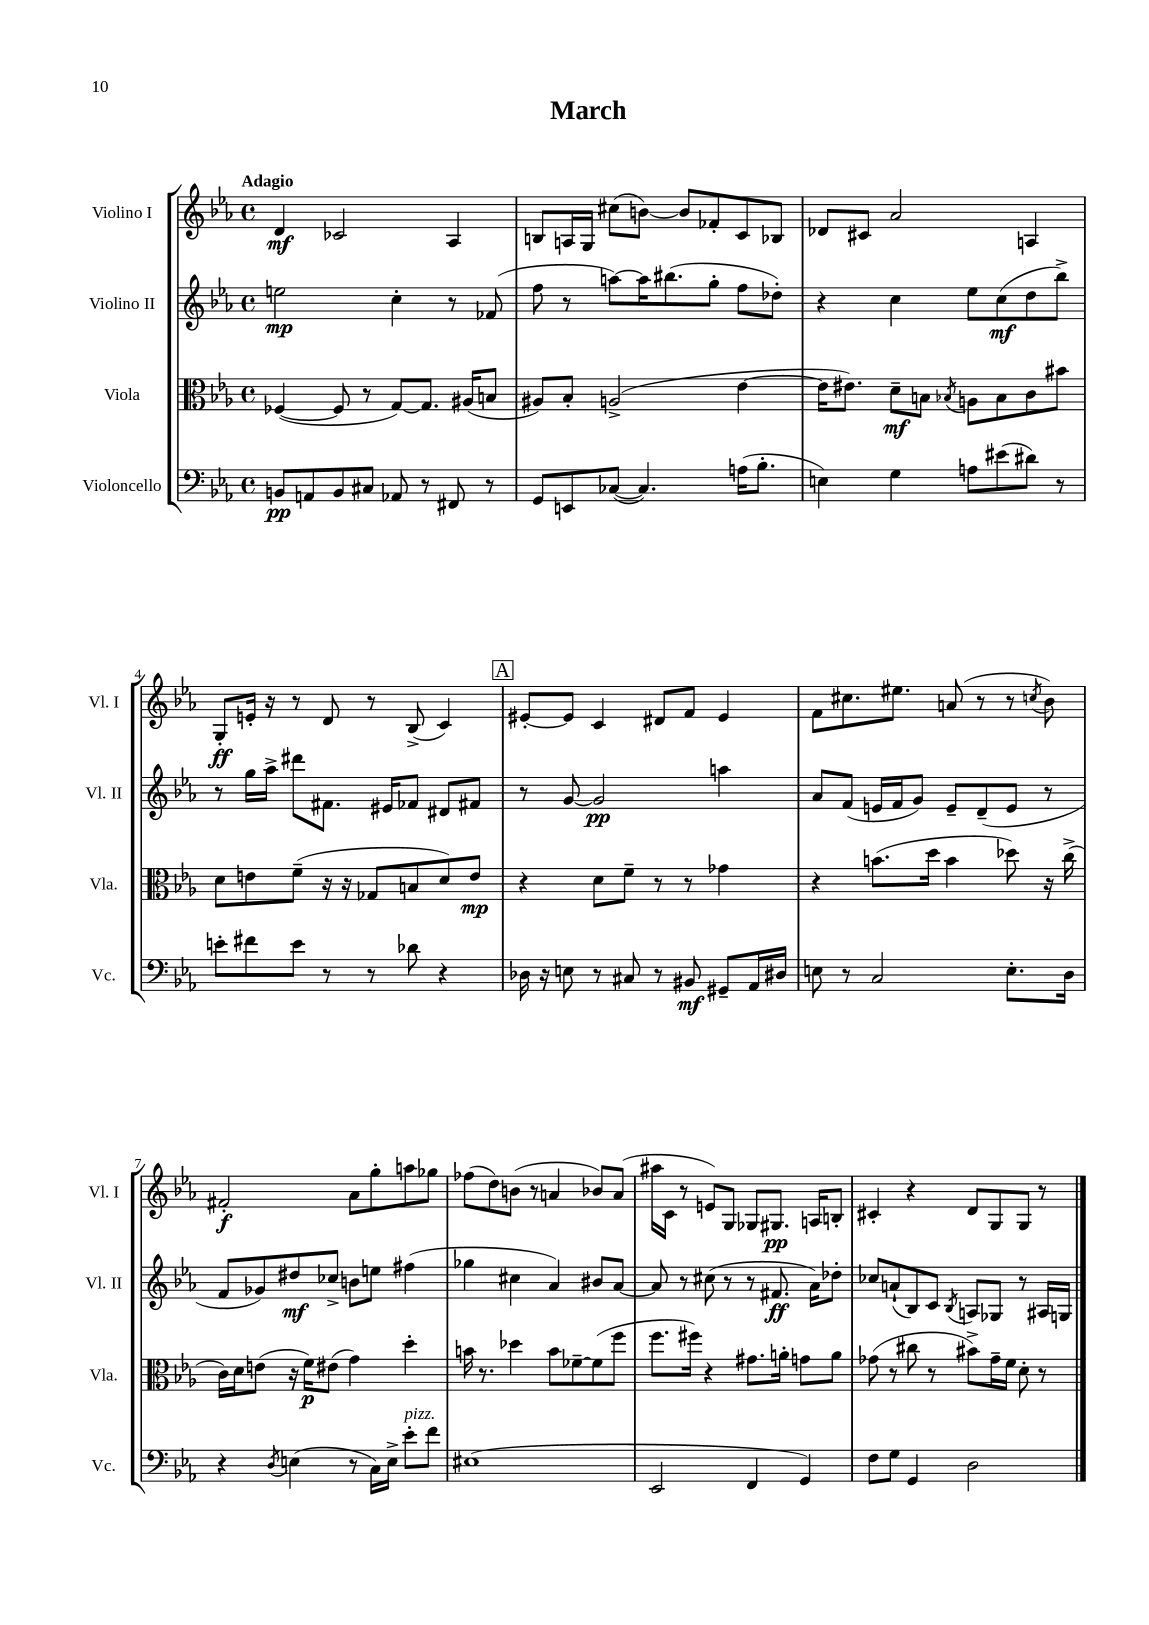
\header { title = "March" }
<<
\new StaffGroup <<
\new Staff = "s0" \with { instrumentName = "Violino I" shortInstrumentName = "Vl. I" } {
    \clef treble \key ees \major \defaultTimeSignature \time 4/4 \tempo "Adagio"
    d'4\mf ces'2 aes4 |
    b8 a16 g16 cis''8( b'8~) b'8 fes'8-. c'8 bes8 |
    des'8 cis'8 aes'2 a4 |
    g8-.\ff e'16-. r16 r8 d'8 r8 bes8->( c'4) |
    \mark \markup { \box "A" } eis'8~-. eis'8 c'4 dis'8 f'8 eis'4 |
    f'8 cis''8. eis''8. a'8( r8 r8 \acciaccatura { c''8 } bes'8) |
    fis'2-.\f aes'8 g''8-. a''8 ges''8 |
    fes''8( d''8) b'8( r8 a'4 bes'8) a'8( |
    ais''16 c'16 r8 e'8) g8 ges8 gis8.\pp a16 b8-. |
    cis'4-. r4 d'8 g8 g8 r8 \bar "|." |
}
\new Staff = "s1" \with { instrumentName = "Violino II" shortInstrumentName = "Vl. II" } {
    \clef treble \key ees \major \defaultTimeSignature \time 4/4
    e''2\mp c''4-. r8 fes'8( |
    f''8 r8 a''8~) a''16 bis''8.( g''8-. f''8 des''8-.) |
    r4 c''4 ees''8 c''8\mf( d''8 bes''8->) |
    r8 g''16 aes''16-> dis'''8 fis'8. eis'16 fes'8 dis'8 fis'8 |
    \mark \markup { \box "A" } r8 g'8~ g'2\pp a''4 |
    aes'8 f'8( e'16 f'16 g'8) e'8-- d'8--( e'8 r8 |
    f'8 ges'8) dis''8\mf ces''8-> b'8 e''8 fis''4( |
    ges''4 cis''4 aes'4) bis'8 aes'8~ |
    aes'8 r8 cis''8( r8 r8 fis'8.\ff aes'16) des''8-. |
    ces''8 a'8-!( bes8) c'8 \acciaccatura { bes8 } a8 ges8 r8 ais16 g16 \bar "|." |
}
\new Staff = "s2" \with { instrumentName = "Viola" shortInstrumentName = "Vla." } {
    \clef alto \key ees \major \defaultTimeSignature \time 4/4
    fes4~( fes8 r8 g8~) g8. ais16( b8 |
    ais8) bes8-. a2->( ees'4~ |
    ees'16 eis'8.) d'8--\mf b8 \acciaccatura { bes8 } a8 bes8 c'8 bis'8 |
    d'8 e'8 f'8--( r16 r16 ges8 b8 d'8) e'8\mp |
    \mark \markup { \box "A" } r4 d'8 f'8-- r8 r8 ges'4 |
    r4 b'8.( d''16 b'4 des''8) r16 c''16->( |
    c'16) d'16 e'8( r16 f'16\p) eis'8( g'4) d''4-. |
    b'16 r8. des''4 b'8 fes'8~-- fes'8( f''8 |
    f''8. fis''16) r4 gis'8. a'16-. g'8 a'8 |
    ges'8( r8 cis''8 r8 bis'8->) ges'16-- f'16 d'8-. r8 \bar "|." |
}
\new Staff = "s3" \with { instrumentName = "Violoncello" shortInstrumentName = "Vc." } {
    \clef bass \key ees \major \defaultTimeSignature \time 4/4
    b,8\pp a,8 b,8 cis8 aes,8 r8 fis,8 r8 |
    g,8 e,8 ces8~( ces4.) a16( bes8.-. |
    e4) g4 a8 eis'8( dis'8) r8 |
    e'8-. fis'8 e'8 r8 r8 des'8 r4 |
    \mark \markup { \box "A" } des16 r16 e8 r8 cis8 r8 bis,8\mf gis,8-- aes,16 dis16 |
    e8 r8 c2 e8.-. d16 |
    r4 \acciaccatura { d8 } e4( r8 c16) e16-> ees'8-.^\markup { \italic "pizz." } f'8 |
    eis1( |
    ees,2 f,4 g,4) |
    f8 g8 g,4 d2 \bar "|." |
}
>>
>>
